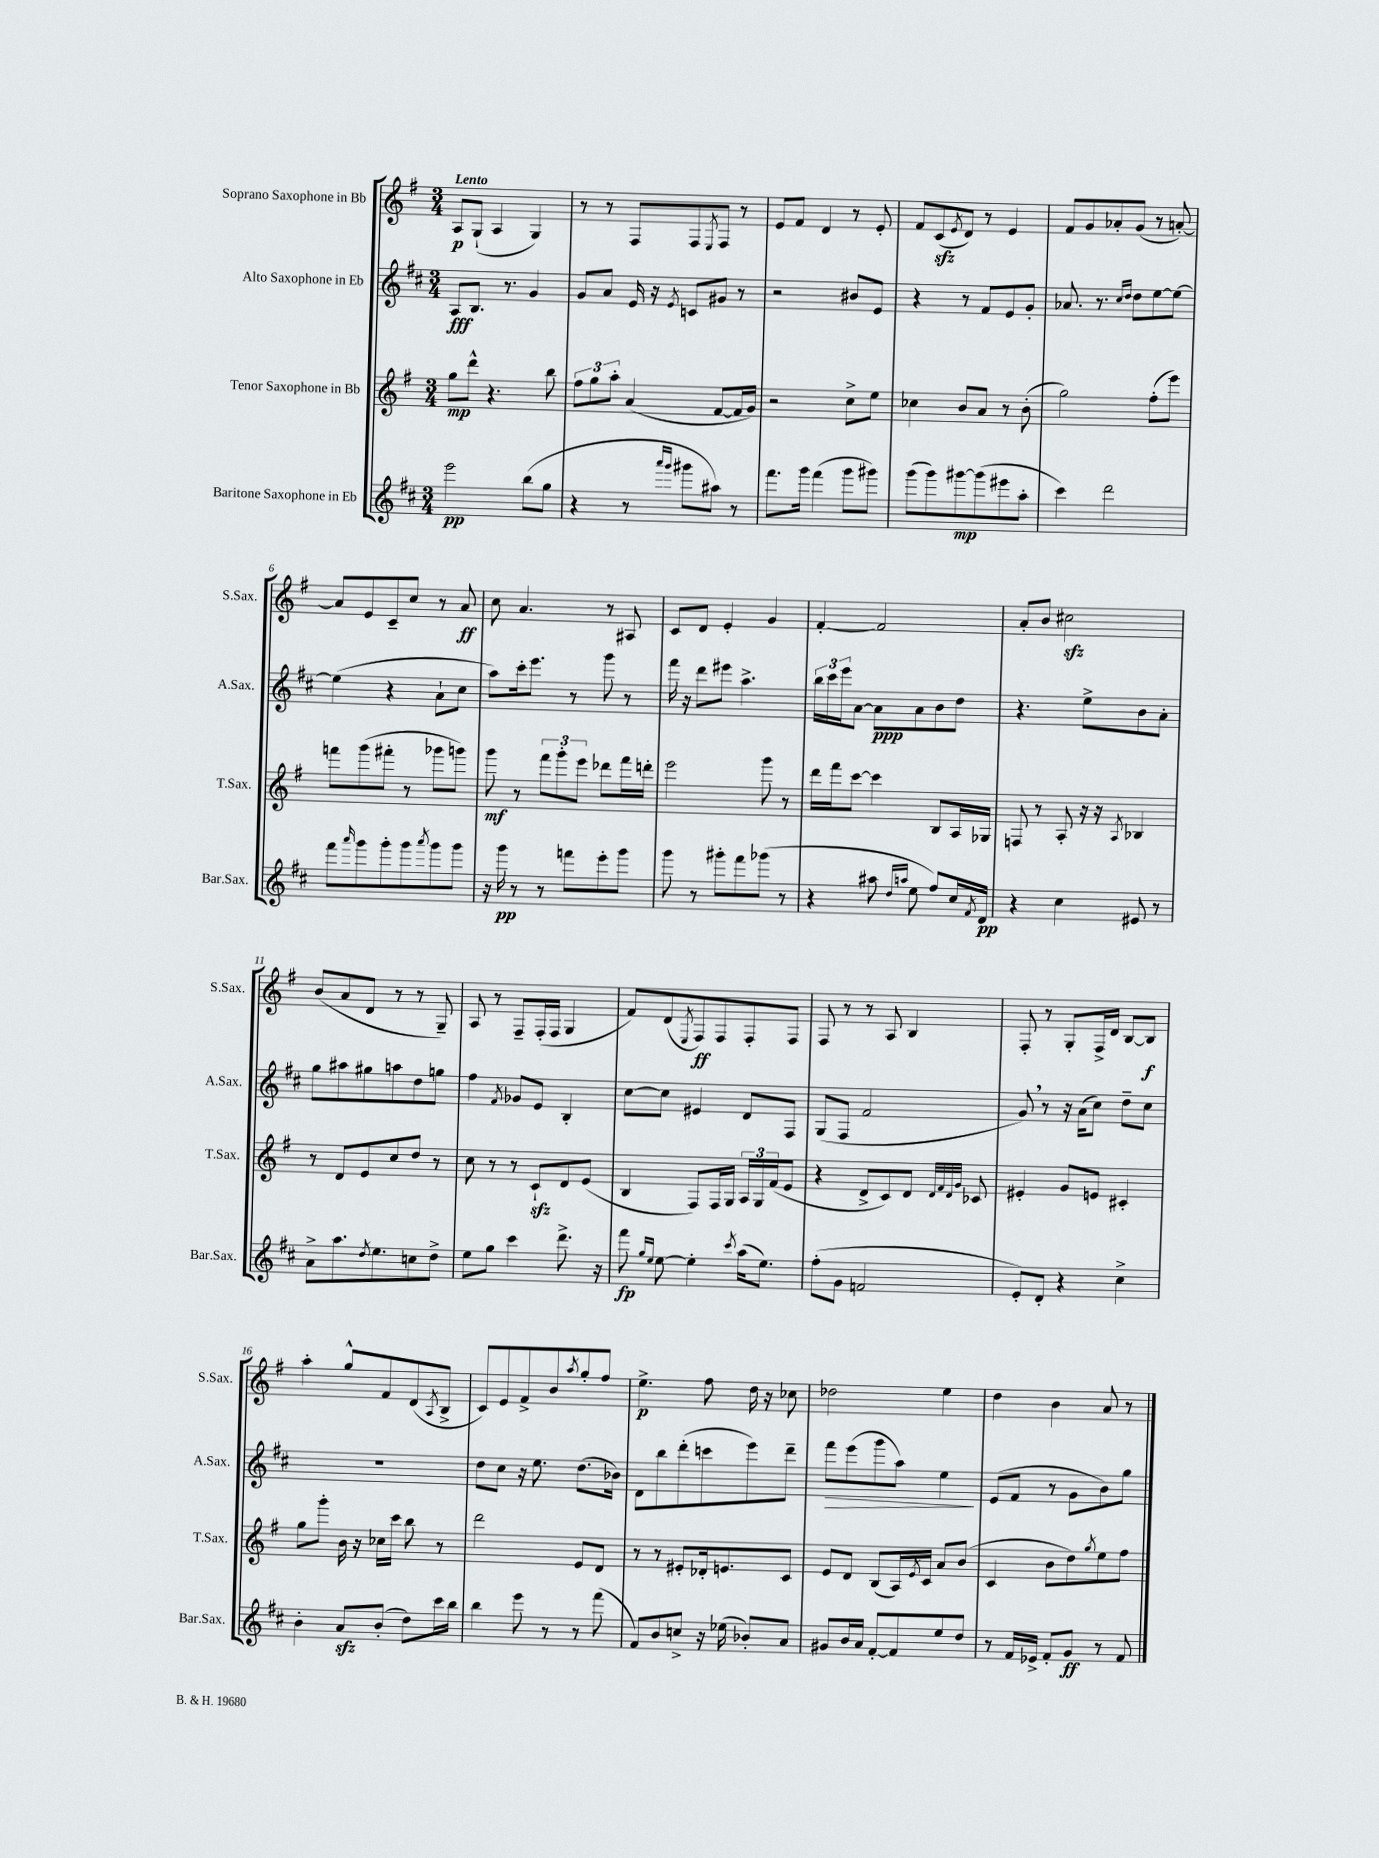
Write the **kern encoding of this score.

**kern	**kern	**kern	**kern
*staff4	*staff3	*staff2	*staff1
*clefG2	*clefG2	*clefG2	*clefG2
*k[f#c#]	*k[f#]	*k[f#c#]	*k[f#]
*M3/4	*M3/4	*M3/4	*M3/4
2eee	8gg	8A	8A
.	8ddd^^	8.B	(8G`
.	4.r	.	4A
.	.	8.r	.
(8bb	.	4g	4G)
8gg	8bb	.	.
=	=	=	=
4r	12ff#	8g	8r
.	12gg	.	.
.	.	8a	8r
.	12aa'	.	.
8r	(4a	16e	8F#
.	.	16r	.
16qqaaa	.	.	.
16qqggg	.	8qe	.
8ggg#	.	8c	8F#
.	.	.	8qE
8aa#)	[8f#	8g#	8F#
8r	16f#]	8r	8r
.	16g)	.	.
=	=	=	=
8.fff#	2r	2r	8e
.	.	.	8f#
16ggg	.	.	.
(4fff#	.	.	4d
8ggg	8cc^	8b#	8r
8ggg#)	8ee	8e	8e'
=	=	=	=
(8ggg	4cc-	4r	8f#
8ggg)	.	.	(8c
.	.	.	8qe
[8ggg#	8b	8r	8d)
(8ggg#]	8a	8f#	8r
8eee#	8r	8e	4e
8aa'	(8b'	8g'	.
=	=	=	=
4ccc#)	2gg)	8.a-	8f#
.	.	.	8g
.	.	8.r	.
2ddd	.	.	8a-'
.	.	16qqcc#	.
.	.	16qqdd	.
.	.	8dd	(8g
.	(8ff#'	[8ee	8r
.	8eee)	8ee_	[8a')
=	=	=	=
8fff#	8fff	(4ee]	8a]
16qqaaa	.	.	.
8ggg	(8ggg	.	8e
8ggg'	8fff#'	4r	8c~
8ggg	8r	.	8cc
8qaaa	.	.	.
8ggg	8ggg-	8a`	8r
8ggg	8ggg)	8cc#	8a
=	=	=	=
16r	8ggg	8aa)	8cc
16ggg	.	.	.
8r	8r	16ccc#'	4.a
.	.	8.eee	.
8r	12fff#	.	.
.	12ggg'	.	.
8fff	.	8r	.
.	12eee	.	.
8eee'	8ddd-	8ggg	8r
8ggg	16fff#	8r	8A#
.	16ddd'	.	.
=	=	=	=
8ggg	2eee	16fff#	8c
.	.	16r	.
8r	.	8ddd	8d
8ggg#'	.	8eee#	4e'
8fff#	.	4.aa^	.
(8ggg-	8ggg	.	4g
8r	8r	.	.
=	=	=	=
4r	16ddd	24bb	[4f#'
.	.	24ccc#	.
.	16fff#	.	.
.	.	24eee	.
.	[8ccc	[8a	.
8aa#	4ccc]	8a]	2f#]
16qqdd	.	.	.
16qqaa	.	.	.
8ee	.	8a	.
8ff#)	8B	8b	.
16cc#	16A	8dd	.
8qf#	.	.	.
16d	16G-	.	.
=	=	=	=
4r	8F	4.r	8a'
.	8r	.	8b
4cc#	8A'	.	2cc#
.	16r	8ee^	.
.	16r	.	.
.	8qA	.	.
8e#	4B-	8b	.
8r	.	8a'	.
=	=	=	=
8a^	8r	8gg	(8b
8.aa	8d	8aa#	8a
.	8e	8gg#	8d
8qdd	.	.	.
8.ee	.	.	.
.	8cc	8aa	8r
8cc	8dd	8dd	8r
8dd^	8r	8gg	8G~)
=	=	=	=
8ee	8cc	4ff#	8A
8gg	8r	.	8r
.	.	8qf#	.
4ccc#	8r	8g-	8F#~
.	8c`	8e	(16F#'
.	.	.	16F#
8.ddd^	8d	4B'	4G
.	(8e	.	.
16r	.	.	.
=	=	=	=
8fff#	4B	[8cc#	8f#)
16qqgg	.	.	.
16qqee	.	.	.
[8ee	.	8cc#]	(8d
.	.	.	8qE
4ee']	8F#)	4e#	8F#)
.	16F#	.	8F#
.	16G	.	.
8qccc#	.	.	.
(16aa	24A	8d	8F#'
.	24G	.	.
8.ee)	.	.	.
.	(24f#	.	.
.	8e	8F#	8F#
=	=	=	=
(8ff#'	4r	(8G	8F#
8g	.	8F#	8r
2f	8d^	2f#	8r
.	8c)	.	8A
.	8d	.	4B
.	32qqd	.	.
.	32qqf#	.	.
.	32qqd	.	.
.	32qqg	.	.
.	8c-	.	.
=	=	=	=
8e')	4e#'	8g)	8F#'
8d'	.	8r	8r
4r	8g	16r	8G'
.	.	(16a	.
.	8e	8cc#)	16F#^
.	.	.	16d
4cc#^	4c#'	8dd~	[8B
.	.	8cc#	8B]
=	=	=	=
4b'	8gg	2.r	4aa'
.	8ggg'	.	.
8a	16b	.	8gg^^
.	16r	.	.
(8b'	16cc-	.	8f#
.	16ccc	.	.
8dd)	8bb	.	(8d
.	.	.	8qA
16ccc#	8r	.	8B^
16bb	.	.	.
=	=	=	=
4bb	2ddd	8dd	8c)
.	.	8cc#	8e
8eee	.	16r	8f#^
.	.	8.ee	.
8r	.	.	8b
.	.	.	8qaa
8r	8e	(8.dd	8gg'
(8fff#	8d	.	8ff#
.	.	16b-)	.
=	=	=	=
8f#)	8r	8d	4.ee^
8b	8r	8bb	.
8cc^	8e#'	(8ddd'	.
16r	16d-'	8ccc	8ff#
(16ee-	8.e	.	.
8b-')	.	8eee)	16dd
.	.	.	16r
8a	8c	8ddd~	8cc-
=	=	=	=
8g#	8e	8fff#	2dd-
16b	8d	(8eee	.
16a	.	.	.
[8f#'	(8B	8ggg	.
8f#]	16A)	8aa)	.
.	8qe	.	.
.	16c	.	.
8ee	8a	4ee	4ee
8dd	(8b	.	.
=	=	=	=
8r	4c	(8e	4dd
16f#	.	8f#	.
16e-^	.	.	.
8f#'	8b	8r	4b
8g	8dd)	8g	.
.	8qgg	.	.
8r	8ee	8b)	8a
8f#	8ff#	8gg	8r
==	==	==	==
*-	*-	*-	*-
